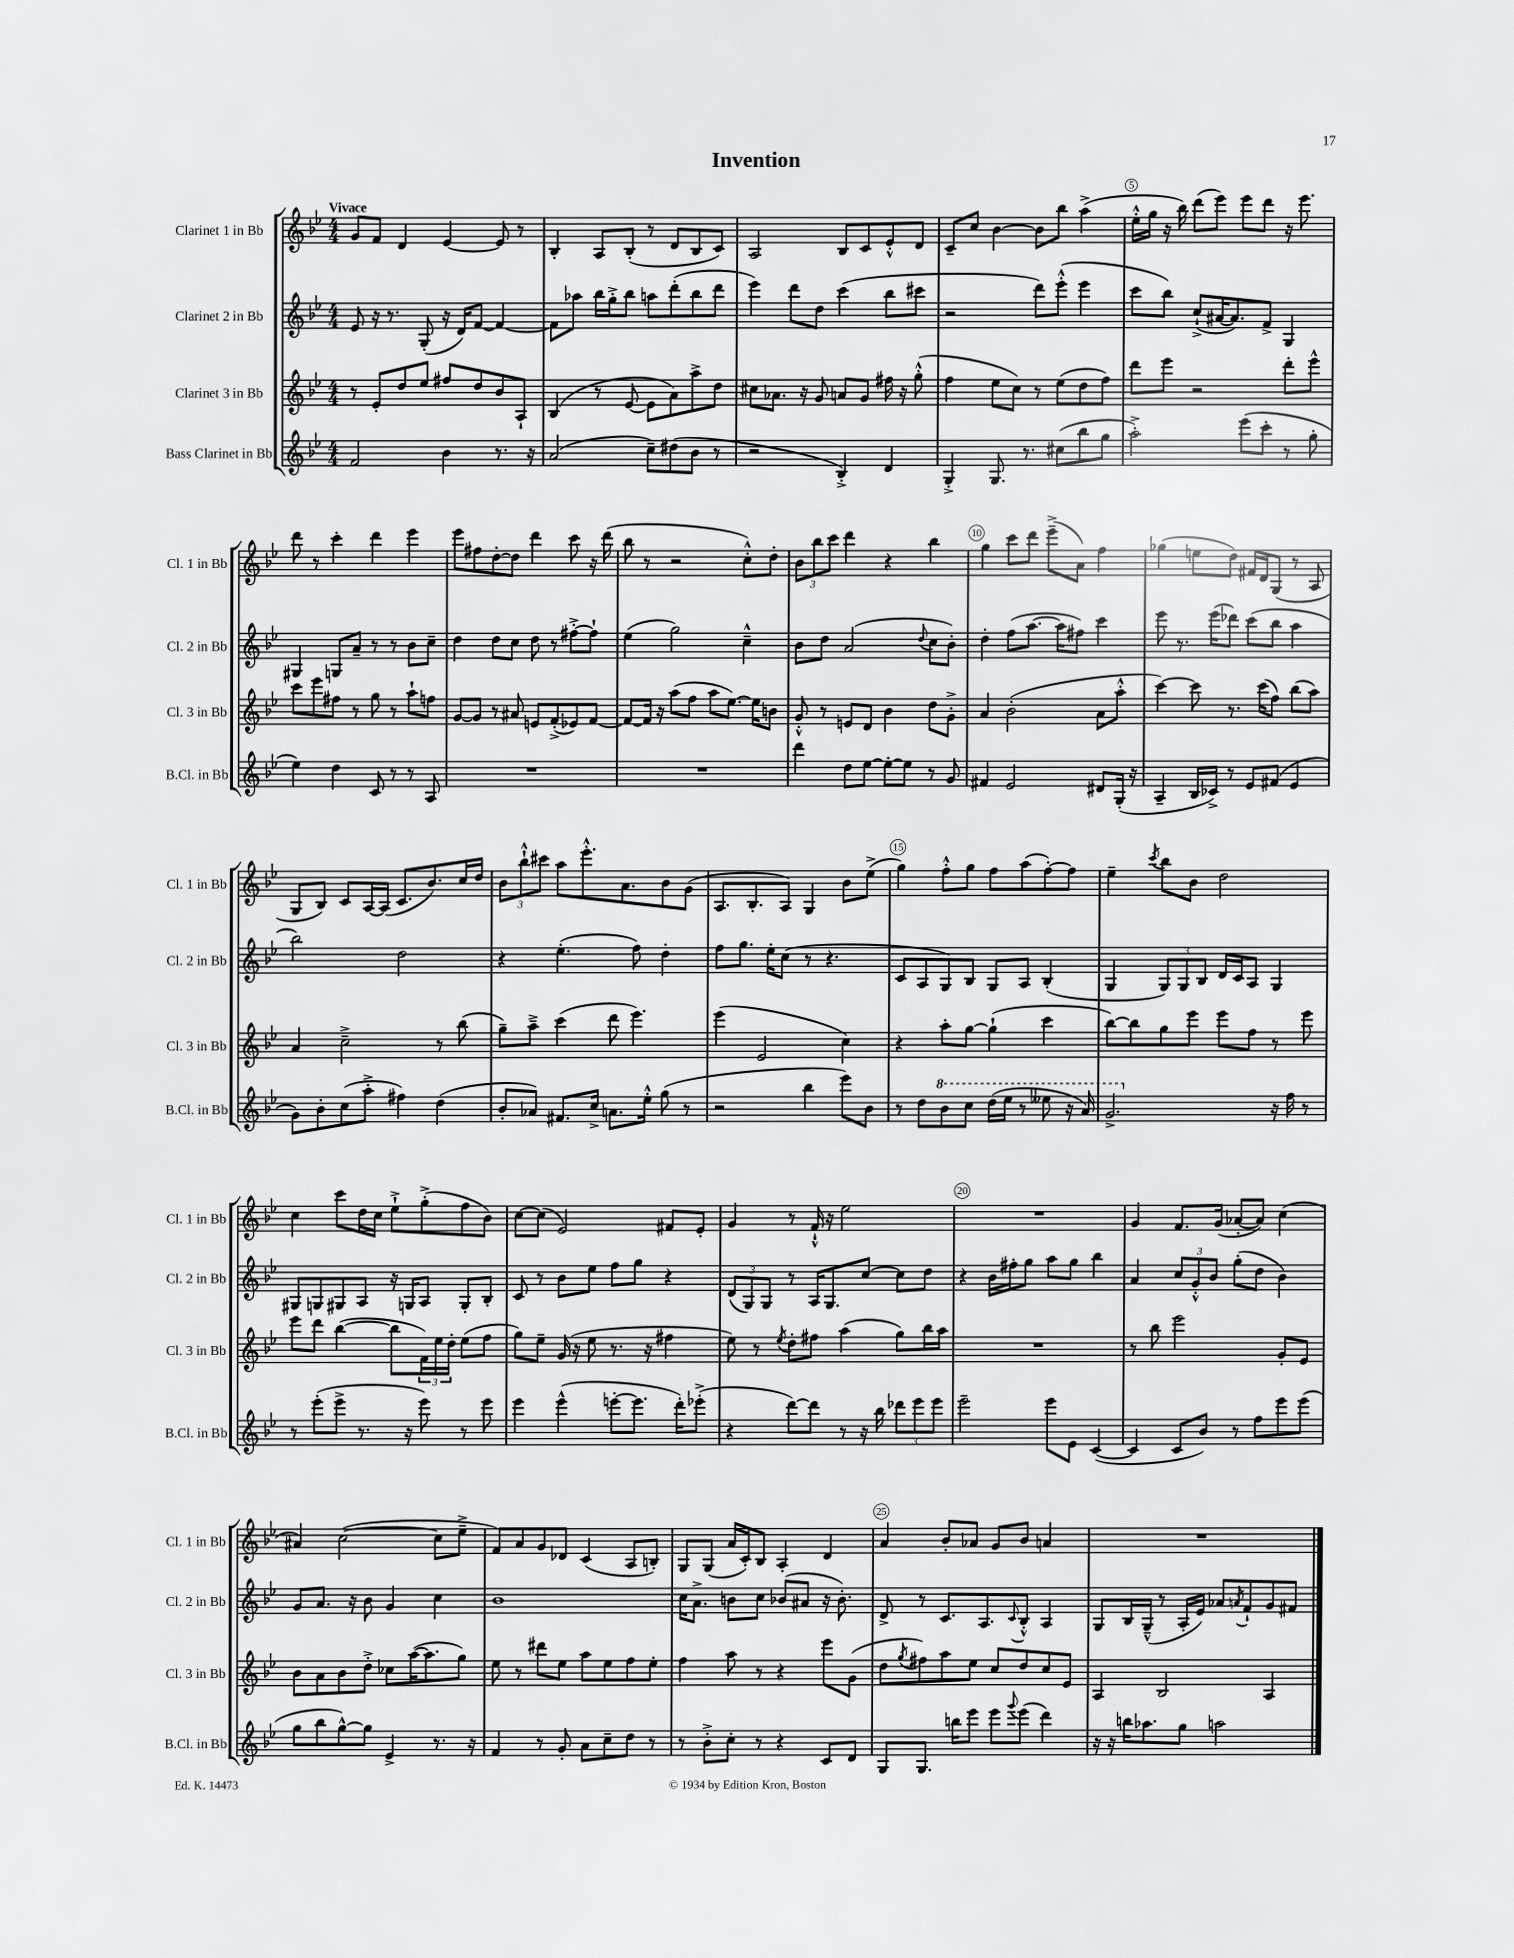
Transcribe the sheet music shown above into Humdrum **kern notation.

**kern	**kern	**kern	**kern
*part4	*part3	*part2	*part1
*staff4	*staff3	*staff2	*staff1
*I"Bass Clarinet in Bb	*I"Clarinet 3 in Bb	*I"Clarinet 2 in Bb	*I"Clarinet 1 in Bb
*I'B.Cl. in Bb	*I'Cl. 3 in Bb	*I'Cl. 2 in Bb	*I'Cl. 1 in Bb
*clefG2	*clefG2	*clefG2	*clefG2
*k[b-e-]	*k[b-e-]	*k[b-e-]	*k[b-e-]
*M4/4	*M4/4	*M4/4	*M4/4
=1	=1	=1	=1
!	!	!	!LO:TX:a:B:t=Vivace
2f/	8r	8e-/	8g/L
.	8e-'/L	16r	8f/J
.	.	8.r	.
.	8dd/	.	4d/
.	8ee-/J	(8G'/	.
4b-\	8ff#X/L	16r	[4e-/
.	.	16d/KL)	.
.	8dd/	[8f/J	.
8.r	8b-/	4f/_	8e-/]
.	8A`/J	.	8r
16r	.	.	.
=2	=2	=2	=2
(2a/	(4B-/	8f\L]	4B-'/
.	.	8aa-X\J	.
.	8r	16bb-\LL	8A/L
.	.	16gg'^\J	.
.	[8e-/	8bb-\J	(8B-'/J
8cc~\L)	8e-\L]	8aan\L	8r
(8dd#X\	8a\)	(8ddd'\	8d/L
8b-\J	8aa^\	8bb-\	8B-/
8r	8dd\J	8ddd\J	8c/J)
=3	=3	=3	=3
2r	8cc#X\L	4eee-\)	2A/
.	8.a-X\J	.	.
.	.	8ddd\L	.
.	16r	.	.
.	8g/	8dd\J	.
4B-'^/)	8an/L	(4ccc\	8B-/L
.	8g/J	.	8c/
4d/	16ff#X\	8bb-\L	8e-'^^/
.	16r	.	.
.	(8gg'^^\	8ccc#X\J	8d/J
=4	=4	=4	=4
4G'^/	4ff\	2r	8c~/L
.	.	.	8cc/J
8.G/	8ee-\L	.	[4b-\
.	8cc\J)	.	.
8.r	.	.	.
.	8r	8ddd\L)	8b-\L]
(8cc#X\L	(8ee-\L	(8eee-'^^\J	8bb-\J
8bb-\	8dd\	4eee-\	(4aa^\
8gg\J	8ff\J)	.	.
=5	=5	=5	=5
2aa'^\)	8ddd\L	8ccc\L	16ee-'^^\LL
.	.	.	16gg\JJ
.	8eee-\J	8bb-\J)	16r
.	.	.	16bb-\)
.	2r	(8cc`^/L	(8ddd\L
.	.	[16a#X/K	8eee-\J)
.	.	8.a#/])	.
(8eee-\L	.	.	8eee-\L
8ccc'\J	.	8f^/J	8ddd\J
8r	8ddd'\L	4G/	16r
.	.	.	8.eee-\
8gg'\	8eee-^^\J	.	.
!!LO:LB:g=z
=6	=6	=6	=6
4ee-\)	8ccc\L	4G#X/	8ddd\
.	8eee-\	.	8r
4dd\	8ff#X\J	8Gn/L	4ccc'\
.	8r	8a~/J	.
8c/	8gg\	8r	4ddd\
8r	8r	8r	.
8r	8aa`\L	8b-\L	4eee-\
8A/	8ffn\J	8cc~\J	.
=7	=7	=7	=7
1r	[8g/L	4dd\	8eee-\L
.	8g/J]	.	8ff#X\
.	8r	8dd\L	[8dd'\
.	8a#X/	8cc\J	8dd\J]
.	8en/L	8dd\	4ddd\
.	(8f'^/	8r	.
.	8e-X/)	[8ff#X'^\L	8ccc\
.	[8f/J	8ff#`\J]	16r
.	.	.	(16ddd\
=8	=8	=8	=8
1r	8f/L_	(4ee-\	8bb-\
.	16f/Jk]	.	8r
.	16r	.	.
.	(8aa\L	2gg\)	2r
.	8ff\J	.	.
.	8aa\L	.	.
.	[8.ee-\J)	.	.
.	.	4cc~^^\	8cc'^^\L)
.	16ee-\KL]	.	.
.	8bn\J	.	8dd'\J
=9	=9	=9	=9
4ddd\	8g'^^/	8b-\L	12b-\L
.	.	.	12bb-\
.	8r	8dd\J	.
.	.	.	12ccc\J
8dd\L	8en/L	(2a/	4ddd\
[8ee-\J	8d/J	.	.
8ee-'\L_	4b-\	.	4r
8ee-\J]	.	.	.
.	.	8qqdd/	.
8r	8dd\L	8cc\L	4bb-\
8g/	8g'^\J	8b-'\J)	.
=10	=10	=10	=10
4f#X/	4a/	4dd'\	4gg\
2e-/	(2b-'\	(8ff\L	8ccc\L
.	.	[8.aa\J	8ddd\J
.	.	.	(8eee-~^\L
.	.	16aa\KL]	.
.	.	8ff#X\J)	8a\J)
8d#X/L	8a\L	4ccc\	4ff\
(16G'/Jk	8aa'^^\J	.	.
16r	.	.	.
=11	=11	=11	=11
4A~/	[4ccc\)	8eee-\	(4gg-X\
.	.	8.r	.
16B-/LL	8ccc\]	.	8een\L
16c-X^/JJ)	.	(16eee-\KL	.
8r	8.r	8ddd-X\J)	8dd\J)
8e-/L	.	(8ccc\L	16f#X/LL
.	(16ccc\KL	.	16d/J
(8f#X/J	8ff\J)	8bb-\J	(8G/J
4e-/	(8bb-\L	4aa\	8r
.	8aa\J)	.	8A/
!!LO:LB:g=z
=12	=12	=12	=12
8g\L)	4a/	2bb-\)	8G/L
8b-'\	.	.	8B-/J)
(8cc\	2cc~^\	.	8c/L
8aa'^\J	.	.	[16A/L
.	.	.	(16A/JJ]
4ff#X\)	.	2dd\	8.c/L
.	.	.	8.b-/)
(4dd\	8r	.	.
.	(8bb-\	.	16cc/L
.	.	.	16dd/JJ
=13	=13	=13	=13
8b-'/L	8gg~\L)	4r	12b-\L
.	.	.	12bb-`^^\
8a-X/J)	8aa~^\J	.	.
.	.	.	12ccc#X\J
8.f#X/L	(4ccc\	(4.ee-'\	8aa\L
.	.	.	8.eee-'^^\
16cc^/Jk	.	.	.
8.an\L	8ddd\	.	.
.	.	.	8.a\
.	4.eee-\)	8ff\)	.
16ee-'^^\Jk	.	.	.
(8gg\	.	4dd'\	8b-\
8r	.	.	(8g\J
=14	=14	=14	=14
2r	(4eee-\	8ff\L	8.A/L
.	.	8.gg\J	.
.	.	.	8.B-'/
.	2e-/	.	.
.	.	16ee-'\KL	.
.	.	(8cc\J	8A/J)
4bb-\	.	8r	4G/
.	.	4.r	.
8eee-\L)	4cc\)	.	8b-\L
8b-\J	.	.	(8ee-^\J
=15	=15	=15	=15
8r	4r	8c/L	4gg\)
8dd\L	.	8A/	.
*8va	*	*	*
8bb-\	8aa'\L	8G/)	8ff'^^\L
8ccc\J	[8gg\J	8B-/J	8gg\J
(16ddd\LL	(4gg`\]	8G/L	8ff\L
16eee-\JJ	.	.	.
8r	.	8A/J	(8aa\
8eee--X\	4ccc\	(4B-'/	[8ff'\)
16r	.	.	8ff\J]
16aa/)	.	.	.
=16	=16	=16	=16
2.gg^/	[8bb-\L)	4G/	4ee-~\
.	8bb-\]	.	.
.	.	.	8qccc/
.	8gg\	12G/L)	8bb-\L
.	.	12G/	.
.	8eee-\J	.	8b-\J
.	.	12B-/J	.
.	8eee-\L	16d/LL	2dd\
.	.	16c/J	.
.	8ff\J	8A/J	.
*X8va	*	*	*
16r	8r	4G/	.
16ff\	.	.	.
8r	8eee-\	.	.
!!LO:LB:g=z
=17	=17	=17	=17
8r	8eee-\L	8G#X/L	4cc\
(8eee-'\L	8ddd\J	8Gn/	.
8eee-^\J	([4bb-\	8G#X/	8ccc\L
8.r	.	8A/J	16dd\L
.	.	.	16cc\JJ
.	8bb-\L]	16r	8ee-`^\L
16r	.	16Gn/KL	.
8eee-\)	24f\L)	8A/J	(8gg'^\
.	24ee-\	.	.
.	24dd'\JJ	.	.
8r	(8ee-\L	8G'/L	8ff\
8eee-\	8ff\J	8B-'/J	8b-\J)
=18	=18	=18	=18
4eee-\	8gg\L)	8c/	[8cc\L
.	8ee-~\J	8r	(8cc\J]
(4eee-^^\	(16g/	8b-\L	2e-/)
.	16r	.	.
.	8ee-\	8ee-\J	.
[8eeen'\L	8.r	8ff\L	.
8.eee\J]	.	8gg\J	.
.	16r	.	.
.	4ff#X\	4r	8f#X/L
16ddd'\KL)	.	.	.
(8eee-X'^\J	.	.	8e-'/J
=19	=19	=19	=19
4r	8ee-\)	(12d/L	4g/
.	.	12G/)	.
.	8r	.	.
.	.	12G/J	.
.	8qee-/	.	.
[8ddd\L)	8dd'\L	8r	8r
8ddd\J]	8ff#X\J	16A/KL	16f`^^/
.	.	8.G/	16r
8r	(4aa\	.	2ee-\
16r	.	[8cc/J	.
16bb-\	.	.	.
12ddd-X\L	8gg\L)	8cc\L]	.
12eee-\	.	.	.
.	16bb-\L	8dd\J	.
12eee-\J	.	.	.
.	16aa\JJ	.	.
=20	=20	=20	=20
2eee-~\	1r	4r	1r
.	.	16b-\LL	.
.	.	16ff#X'\J	.
.	.	8gg\J	.
8eee-\L	.	8aa\L	.
8e-\J	.	8gg\J	.
([4c/	.	4bb-\	.
=21	=21	=21	=21
4c/]	8r	4a/	4g/
.	8bb-\	.	.
8c/L	2eee-\	12cc/L	8.f/L
.	.	12g'^^/	.
8b-/J)	.	.	.
.	.	12b-/J	.
.	.	.	(16g/Jk
8r	.	(8gg'\L	[8a-X'/L
8ff\L	.	8dd\J	8a-/J])
8eee-\	8g'/L	4b-\)	(4cc\
(8eee-\J	8e-/J	.	.
!!LO:LB:g=z
=22	=22	=22	=22
8gg\L	8b-\L	8g/L	4a#X/)
8bb-\	8a\	8.a/J	.
[8gg^^\)	8b-\	.	([2cc\
.	.	16r	.
8gg\J]	8dd'^\J	8b-\	.
4e-^/	8cc-X\L	4g/	.
.	([16aa\K	.	.
.	8.aa\]	.	.
8.r	.	4cc\	8cc\L]
.	8gg\J)	.	8ee-~^\J
16r	.	.	.
=23	=23	=23	=23
4f/	8ee-\	1b-	8f/L)
.	8r	.	8a/
8r	8ddd#X\L	.	8g/
8g'/	8ee-\J	.	8d-X/J
8a\L	8aa\L	.	(4c/
8cc~\	8ee-\	.	.
8dd\J	8ff\	.	8A/L
8r	8ee-'\J	.	8Bn'/J)
=24	=24	=24	=24
8r	4ff\	16cc\KL	8G/L
.	.	8.a^\J	.
8b-'^\L	.	.	(8G/J
8cc'\J	8aa\	8bn\L	16a/LL
.	.	.	16c'/J)
8r	8r	8cc\J	8B-/J
4r	4r	(8b-X/L	4A'/
.	.	8a#X/J	.
8c/L	8eee-\L	16r	4d/
.	.	8.b-'\)	.
8d/J	(8g\J	.	.
=25	=25	=25	=25
8G/L	8dd\L	8d^/	4a/
.	8qgg/	.	.
8.G/J	8ff#X\)	8r	.
.	8aa\	8.c/L	8b-'/L
16bbn\KL	.	.	.
8eee-\J	8ee-\J	.	8a-X/J
.	.	8.A/	.
8eee-\L	8cc/L	.	8g/L
8qqggg/	.	8qqc/	.
(8eee-\J	8dd/	8B-'^^/J	8b-/J
4ddd\)	8cc/	4A/	4an/
.	8e-/J	.	.
=26	=26	=26	=26
16r	4A/	8G/L	1r
16r	.	.	.
16bbn\KL	.	16B-/L	.
8.aa-X\	.	(16G~^^/JJ	.
.	2B-/	8r	.
8gg\J	.	16A'/LL	.
.	.	16e-/JJ)	.
2aan\	.	8a-X/L	.
.	.	8qan/	.
.	.	8f`/	.
.	4A/	8g/	.
.	.	8f#X/J	.
==	==	==	==
*-	*-	*-	*-
